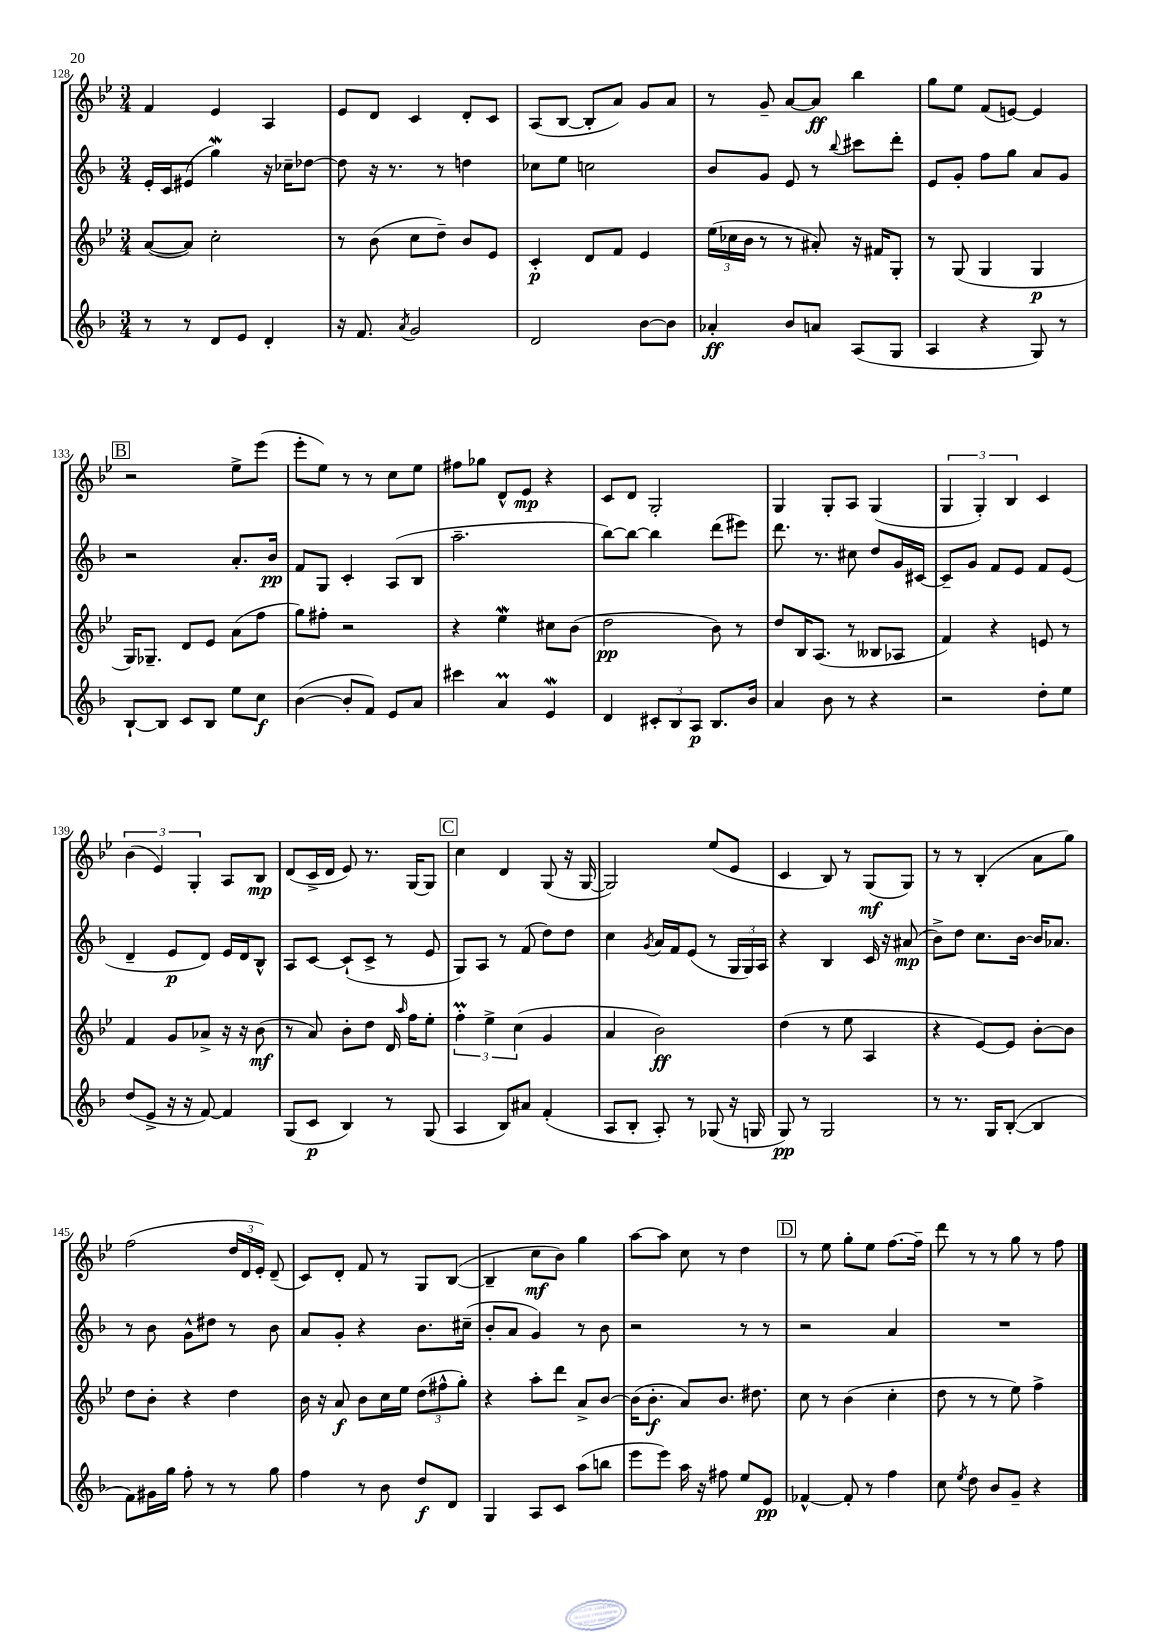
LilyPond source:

<<
\new StaffGroup <<
\new Staff = "s0" {
    \clef treble \key bes \major \numericTimeSignature \time 3/4
    \autoBeamOff f'4 ees'4 a4 |
    ees'8[ d'8] c'4 d'8[-. c'8] |
    a8[( bes8]~ bes8[-. a'8]) g'8[ a'8] |
    r8 g'8-- a'8[~ a'8]\ff bes''4 |
    g''8[ ees''8] f'8[( e'8]~) e'4 |
    \mark \markup { \box "B" } r2 ees''8[-> ees'''8]( |
    ees'''8[-. ees''8]) r8 r8 c''8[ ees''8] |
    fis''8[ ges''8] d'8[-^ ees'8]\mp r4 |
    c'8[ d'8] g2-. |
    g4 g8[-. a8] g4( |
    \tuplet 3/2 { g4 g4-.) bes4 } c'4 |
    \tuplet 3/2 { bes'4( ees'4) g4-. } a8[ bes8]\mp |
    d'8[( c'16-> d'16] ees'8) r8. g16[~ g8] |
    \mark \markup { \box "C" } c''4 d'4 g8( r16 g16~ |
    g2) ees''8[( ees'8] |
    c'4 bes8) r8 g8[\mf( g8]) |
    r8 r8 bes4-.( a'8[ g''8]) |
    f''2( \tuplet 3/2 { d''16[ d'16 ees'16]-.) } d'8--( |
    c'8[) d'8]-. f'8 r8 g8[ bes8]~( |
    bes4-- c''8[\mf bes'8]) g''4 |
    a''8[~ a''8] c''8 r8 d''4 |
    \mark \markup { \box "D" } r8 ees''8 g''8[-. ees''8] f''8.[~ f''16]-- |
    d'''8 r8 r8 g''8 r8 f''8 \bar "|." |
}
\new Staff = "s1" {
    \clef treble \key f \major \numericTimeSignature \time 3/4
    \autoBeamOff e'16[-. c'16 eis'8]( g''4\mordent) r16 ces''16[-- des''8]~ |
    des''8 r16 r8. r8 d''4 |
    ces''8[ e''8] c''2 |
    bes'8[ g'8] e'8 r8 \appoggiatura { bes''8 } cis'''8[ d'''8]-. |
    e'8[ g'8]-. f''8[ g''8] a'8[ g'8] |
    \mark \markup { \box "B" } r2 a'8.[-. bes'16]\pp |
    f'8[ g8] c'4-. a8[( bes8] |
    a''2.-- |
    bes''8[~) bes''8]~ bes''4 d'''8[( eis'''8]) |
    d'''8. r8. cis''8 d''8[ g'16 cis'16]~ |
    cis'8[-- g'8] f'8[ e'8] f'8[ e'8]( |
    d'4-- e'8[\p d'8]) e'16[ d'16 bes8]-^ |
    a8[ c'8]~ c'8[-!( c'8]-> r8 e'8 |
    \mark \markup { \box "C" } g8[) a8] r8 f'8( d''8[) d''8] |
    c''4 \acciaccatura { g'8 } a'16[ f'16 e'8]( r8 \tuplet 3/2 { g16[ g16) a16] } |
    r4 bes4 c'16 r16 ais'8\mp( |
    bes'8[->) d''8] c''8.[ bes'16]~ bes'16[ aes'8.] |
    r8 bes'8 g'8[-^ dis''8] r8 bes'8 |
    a'8[ g'8]-. r4 bes'8.[ cis''16]--( |
    bes'8[-. a'8] g'4) r8 bes'8 |
    r2 r8 r8 |
    \mark \markup { \box "D" } r2 a'4 |
    R2. \bar "|." |
}
\new Staff = "s2" {
    \clef treble \key bes \major \numericTimeSignature \time 3/4
    \autoBeamOff a'8[~( a'8]) c''2-. |
    r8 bes'8( c''8[ d''8]--) bes'8[ ees'8] |
    c'4-.\p d'8[ f'8] ees'4 |
    \tuplet 3/2 { ees''16[( ces''16 bes'16] } r8 r8 ais'8-.) r16 fis'16[ g8]-. |
    r8 g8( g4 g4\p |
    \mark \markup { \box "B" } g16[) ges8.]-- d'8[ ees'8] a'8[( f''8] |
    g''8[) fis''8]-. r2 |
    r4 ees''4\mordent cis''8[ bes'8]( |
    d''2\pp bes'8) r8 |
    d''8[ bes16 a8.]( r8 beses8[ aes8] |
    f'4) r4 e'8 r8 |
    f'4 g'8[ aes'8]-> r16 r16 bes'8\mf( |
    r8 a'8) bes'8[-. d''8] d'16 \grace { a''16 } f''16[ ees''8]-. |
    \mark \markup { \box "C" } \tuplet 3/2 { f''4-.\prall ees''4-> c''4( } g'4 |
    a'4 bes'2\ff) |
    d''4( r8 ees''8 a4 |
    r4 ees'8[~) ees'8] bes'8[~-. bes'8] |
    d''8[ bes'8]-. r4 d''4 |
    bes'16 r16 a'8\f bes'8[ c''16 ees''16] \tuplet 3/2 { d''8[( fis''8-^ g''8]-.) } |
    r4 a''8[-. d'''8] a'8[-> bes'8]~ |
    bes'16[( bes'8.]-.\f a'8[) bes'8.] dis''8. |
    \mark \markup { \box "D" } c''8 r8 bes'4( c''4-. |
    d''8 r8 r8 ees''8) f''4-> \bar "|." |
}
\new Staff = "s3" {
    \clef treble \key f \major \numericTimeSignature \time 3/4
    \autoBeamOff r8 r8 d'8[ e'8] d'4-. |
    r16 f'8. \acciaccatura { a'8 } g'2 |
    d'2 bes'8[~ bes'8] |
    aes'4-.\ff bes'8[ a'8] a8[( g8] |
    a4 r4 g8) r8 |
    \mark \markup { \box "B" } bes8[~-! bes8] c'8[ bes8] e''8[ c''8]\f |
    bes'4~( bes'8[-. f'8]) e'8[ a'8] |
    cis'''4 a'4\prall e'4\mordent |
    d'4 \tuplet 3/2 { cis'8[-. bes8 a8]\p } bes8.[ bes'16] |
    a'4 bes'8 r8 r4 |
    r2 d''8[-. e''8] |
    d''8[( e'8]-> r16 r16 f'8~) f'4 |
    g8[( c'8]\p bes4) r8 g8( |
    \mark \markup { \box "C" } a4 bes8[) ais'8] f'4-.( |
    a8[ bes8]-. a8-.) r8 ges8( r16 g16 |
    g8\pp) r8 g2 |
    r8 r8. g16[ bes8]~-.( bes4 |
    f'8[) gis'16 g''16] f''8-. r8 r8 g''8 |
    f''4 r8 bes'8 d''8[\f d'8] |
    g4 a8[ c'8] a''8[( b''8] |
    e'''8[ e'''8]) a''16 r16 fis''8 e''8[ e'8]\pp |
    \mark \markup { \box "D" } fes'4~-^ fes'8-. r8 f''4 |
    c''8 \acciaccatura { e''8 } d''8 bes'8[ g'8]-- r4 \bar "|." |
}
>>
>>
\layout { \context { \Score currentBarNumber = #128 } }
